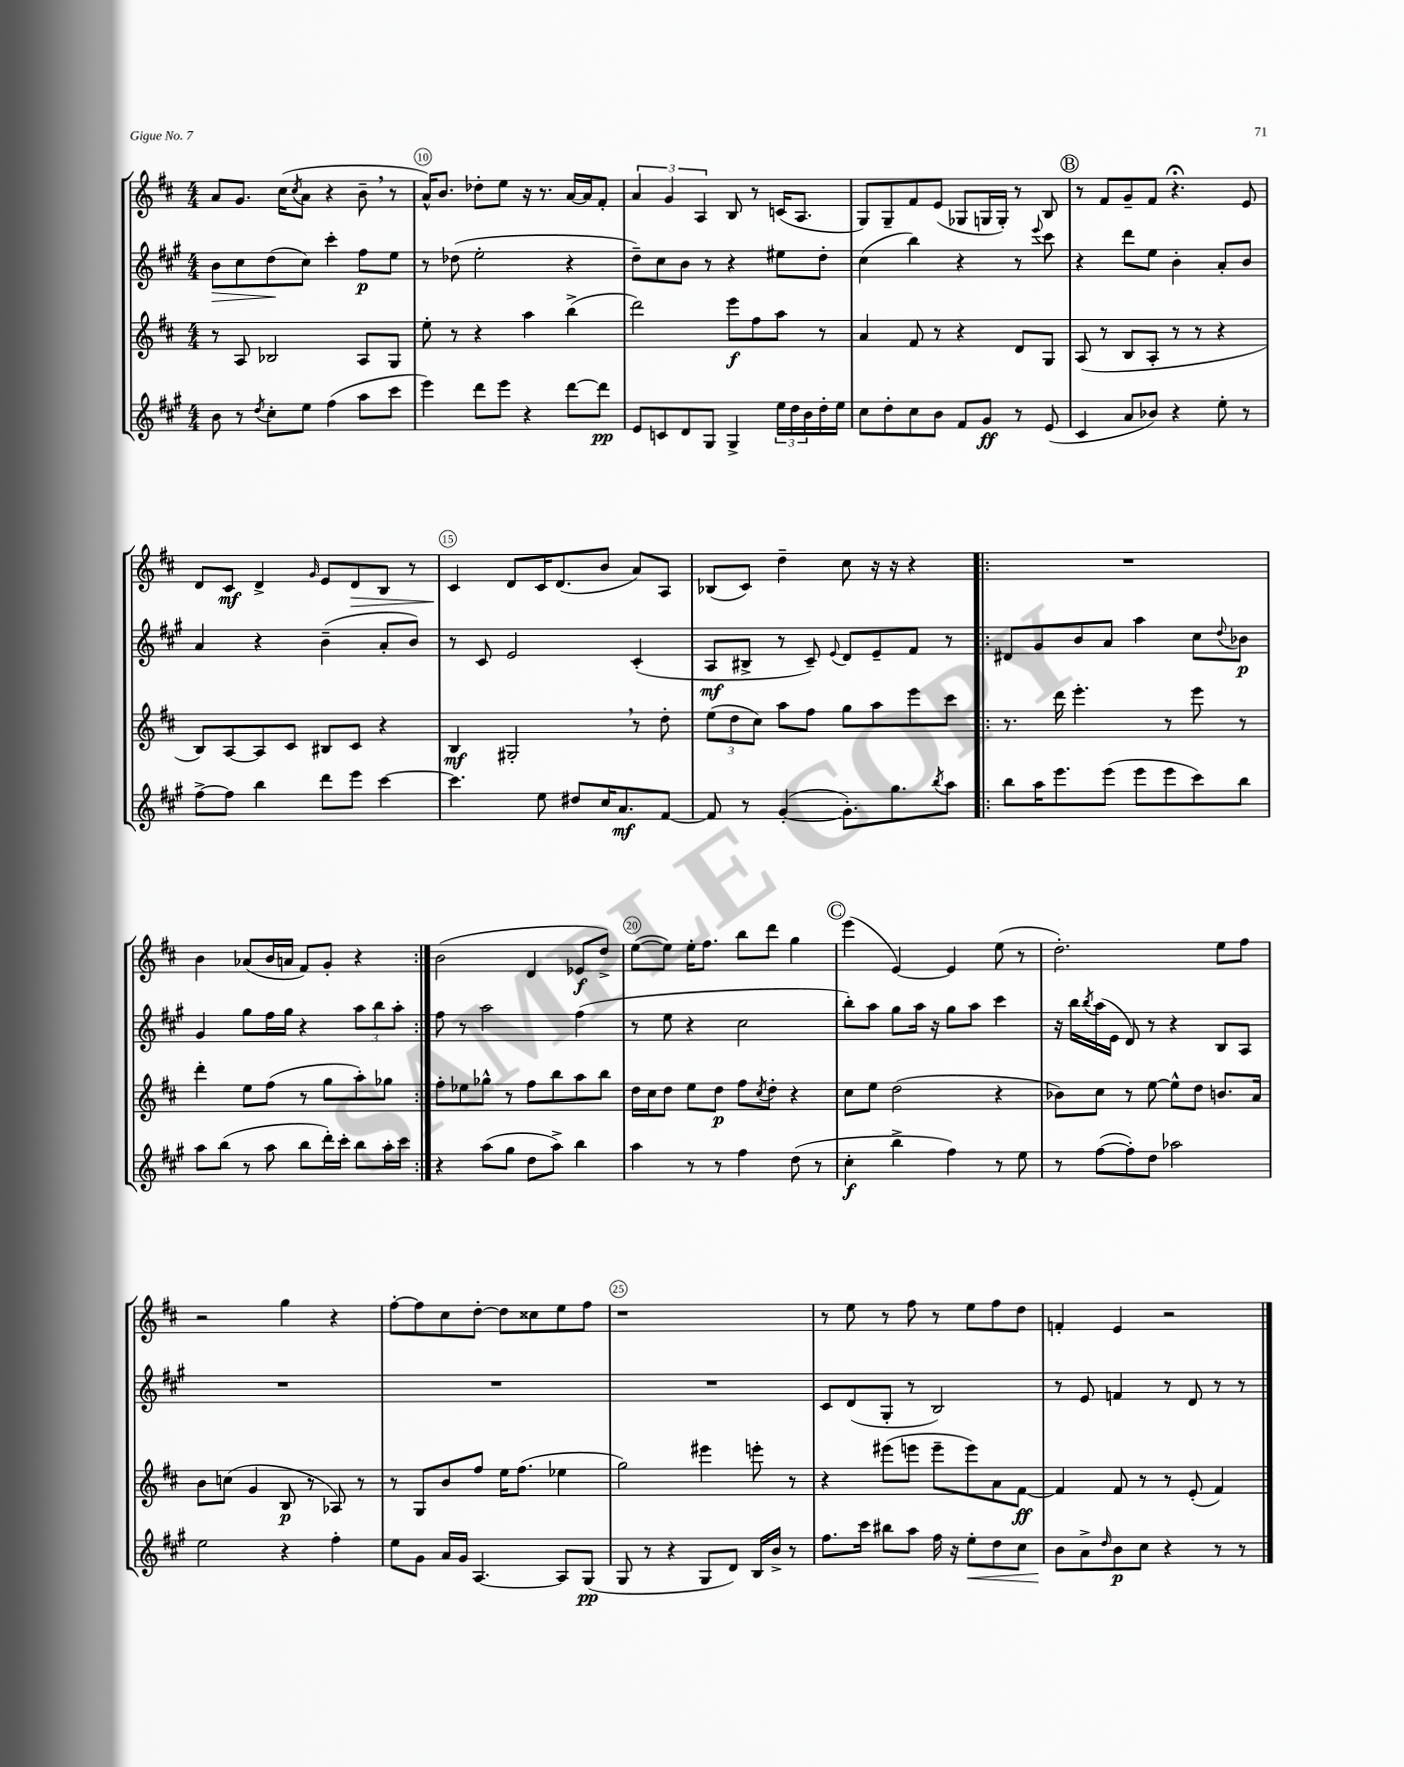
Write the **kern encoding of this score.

**kern	**dynam	**kern	**dynam	**kern	**dynam	**kern	**dynam
*part4	*part4	*part3	*part3	*part2	*part2	*part1	*part1
*staff4	*staff4	*staff3	*staff3	*staff2	*staff2	*staff1	*staff1
*clefG2	*	*clefG2	*	*clefG2	*	*clefG2	*
*k[f#c#g#]	*	*k[f#c#]	*	*k[f#c#g#]	*	*k[f#c#]	*
*M4/4	*	*M4/4	*	*M4/4	*	*M4/4	*
=9	=9	=9	=9	=9	=9	=9	=9
!	!	!	!	!	!LO:HP:b	!	!
8b\	.	8r	.	8b\L	>	8a/L	.
8r	.	8A/	.	8cc#\	.	8.g/J	.
8qdd/	.	.	.	.	.	.	.
8cc#'\L	.	2B-X/	.	(8dd\	.	.	.
.	.	.	.	.	.	(16cc#\KL	.
.	.	.	.	.	.	8qcc#/	.
8ee\J	.	.	.	8cc#\J)	]	8a\J	.
(4ff#\	.	.	.	4ccc#'\	.	4r	.
8aa\L	.	8A/L	.	8ff#\L	p	8b~,\	.
8ccc#\J	.	8G/J	.	8ee\J	.	8r	.
=10	=10	=10	=10	=10	=10	=10	=10
4eee\)	.	8ee'\	.	8r	.	16a^^/KL)	.
.	.	.	.	.	.	8.b/J	.
.	.	8r	.	(8dd-X\	.	.	.
8ddd\L	.	4r	.	2ee'\	.	8dd-X'\L	.
8eee\J	.	.	.	.	.	8ee\J	.
4r	.	4aa\	.	.	.	16r	.
.	.	.	.	.	.	8.r	.
[8ddd\L	.	(4bb^\	.	4r	.	[16a/LL	.
.	.	.	.	.	.	16a/J]	.
8ddd\J]	pp	.	.	.	.	8f#'/J	.
=11	=11	=11	=11	=11	=11	=11	=11
8e/L	.	2ddd\)	.	8dd~\L)	.	6a/	.
8cn/	.	.	.	8cc#\	.	.	.
.	.	.	.	.	.	6g/	.
8d/	.	.	.	8b\J	.	.	.
.	.	.	.	.	.	6A/	.
8G#/J	.	.	.	8r	.	.	.
4G#^/	.	8eee\L	f	4r	.	8B/	.
.	.	8ff#\	.	.	.	8r	.
24ee\LL	.	8aa\J	.	8ee#X\L	.	(16cn/KL	.
24dd\	.	.	.	.	.	.	.
.	.	.	.	.	.	8.A/J	.
24b\	.	.	.	.	.	.	.
16dd'\	.	8r	.	8dd'\J	.	.	.
16ee\JJ	.	.	.	.	.	.	.
=12	=12	=12	=12	=12	=12	=12	=12
8cc#\L	.	4a/	.	(4cc#\	.	8G/L)	.
8dd'\	.	.	.	.	.	8G~/	.
8cc#\	.	8f#/	.	4bb\)	.	8f#/	.
8b\J	.	8r	.	.	.	(8e/J	.
8f#/L	.	4r	.	4r	.	8G-X/L	.
8g#/J	ff	.	.	.	.	16Gn/L	.
.	.	.	.	.	.	16G'/JJ)	.
8r	.	8d/L	.	8r	.	8r	.
.	.	.	.	8qqeee/	.	.	.
(8e/	.	8G/J	.	8ccc#\	.	8B/	.
!!LO:REH:place=s1:t=B
=13	=13	=13	=13	=13	=13	=13	=13
4c#/	.	(8A/	.	4r	.	8r	.
.	.	8r	.	.	.	8f#/L	.
8a/L	.	8B/L	.	8ddd\L	.	8g~/	.
8b-X/J)	.	8A'/J	.	8ee\J	.	8f#/J	.
4r	.	8r	.	4b'\	.	4.r;<	.
.	.	8r	.	.	.	.	.
8ee'\	.	4r	.	8a'/L	.	.	.
8r	.	.	.	8b/J	.	8e/	.
!!LO:LB:g=z
=14	=14	=14	=14	=14	=14	=14	=14
[8ff#^\L	.	8B/L)	.	4a/	.	8d/L	.
8ff#\J]	.	[8A/	.	.	.	8c#/J	mf
4bb\	.	8A/]	.	4r	.	4d^/	.
.	.	8c#/J	.	.	.	.	.
.	.	.	.	.	.	16qqg/	.
8ddd\L	.	8B#X/L	.	(4b~\	.	8e/L	.
!	!	!	!	!	!	!	!LO:HP:b
8eee\J	.	8c#/J	.	.	.	8d/	>
[4ccc#\	.	4r	.	8a'/L	.	8B/J	.
.	.	.	.	8b/J)	.	8r	.
=15	=15	=15	=15	=15	=15	=15	=15
4.ccc#\]	.	4B/	mf	8r	.	4c#/	.
.	.	.	.	8c#/	.	.	.
.	.	2G#X',/	.	2e/	.	8d/L	]
8ee\	.	.	.	.	.	16c#/K	.
.	.	.	.	.	.	(8.d/	.
8dd#X/L	.	.	.	.	.	.	.
16cc#/K	.	.	.	.	.	8b/J	.
8.a/	mf	.	.	.	.	.	.
.	.	8r	.	(4c#'/	.	8a/L)	.
[8f#/J	.	8dd'\	.	.	.	8A/J	.
=16	=16	=16	=16	=16	=16	=16	=16
8f#/]	.	(12ee\L	.	8A/L	mf	(8B-X/L	.
.	.	12dd\	.	.	.	.	.
8r	.	.	.	8B#X^/J	.	8c#/J)	.
.	.	12cc#\J)	.	.	.	.	.
([4g#'/	.	8aa\L	.	8r	.	4dd~\	.
.	.	8ff#\J	.	8c#~/)	.	.	.
.	.	.	.	8qqe/	.	.	.
8.g#'\L])	.	8gg\L	.	8d/L	.	8cc#\	.
.	.	8aa\	.	8e~/	.	16r	.
8.gg#\	.	.	.	.	.	16r	.
.	.	8eee\	.	8f#/J	.	4r	.
8qbb/	.	.	.	.	.	.	.
8aa\J	.	8ccc#\J	.	8r	.	.	.
=17!|:	=17!|:	=17!|:	=17!|:	=17!|:	=17!|:	=17!|:	=17!|:
8bb\L	.	8.r	.	8d#X/L	.	1r	.
16aa\K	.	.	.	8g#/	.	.	.
8.eee\	.	16ddd\	.	.	.	.	.
.	.	4.eee'\	.	8b/	.	.	.
(8eee\J	.	.	.	8a/J	.	.	.
8eee\L	.	.	.	4aa\	.	.	.
8eee\	.	8r	.	.	.	.	.
8ccc#\)	.	8eee\	.	8cc#\L	.	.	.
.	.	.	.	8qqdd/	.	.	.
8bb\J	.	8r	.	8b-X\J	p	.	.
!!LO:LB:g=z
=18	=18	=18	=18	=18	=18	=18	=18
8aa\L	.	4ddd'\	.	4g#/	.	4b\	.
(8bb\J	.	.	.	.	.	.	.
8r	.	8ee\L	.	8gg#\L	.	(8a-X/L	.
8aa\	.	(8ff#\J	.	16ff#\L	.	16b/L	.
.	.	.	.	16gg#\JJ	.	16an/JJ	.
8bb\L	.	8r	.	4r	.	8f#/L)	.
16ddd'\L)	.	8gg\L	.	.	.	8g'/J	.
16ccc#'\JJ	.	.	.	.	.	.	.
8bb\L	.	8aa'\)	.	12aa\L	.	4r	.
.	.	.	.	12bb\	.	.	.
16aa'\L	.	8gg-X\J	.	.	.	.	.
.	.	.	.	12aa'\J	.	.	.
16ccc#\JJ	.	.	.	.	.	.	.
=19:|!	=19:|!	=19:|!	=19:|!	=19:|!	=19:|!	=19:|!	=19:|!
4r	.	8ff#'\L	.	8ff#\	.	(2b\	.
.	.	8ee-X\	.	8r	.	.	.
(8aa\L	.	8gg-X^^\J	.	2aa\	.	.	.
8gg#\J	.	8r	.	.	.	.	.
8dd\L	.	8ff#\L	.	.	.	4d/	.
8aa^\J)	.	8bb\	.	.	.	.	.
4bb\	.	8aa\	.	(4ff#\	.	8e-X/L	f
.	.	8bb\J	.	.	.	8dd^/J)	.
=20	=20	=20	=20	=20	=20	=20	=20
4aa\	.	16dd\LL	.	8r	.	([8ee\L	.
.	.	16cc#\J	.	.	.	.	.
.	.	8dd\J	.	8ee\	.	8ee\J])	.
8r	.	8ee\L	.	4r	.	16ee'\KL	.
.	.	.	.	.	.	8.ff#\J	.
8r	.	8dd\J	p	.	.	.	.
4ff#\	.	8ff#\L	.	2cc#\	.	8bb\L	.
.	.	8qcc#/	.	.	.	.	.
.	.	8dd'\J	.	.	.	8ddd\J	.
(8dd\	.	4r	.	.	.	4gg\	.
8r	.	.	.	.	.	.	.
!!LO:REH:place=s1:t=C
=21	=21	=21	=21	=21	=21	=21	=21
4cc#'\	f	8cc#\L	.	8bb'\L)	.	(4eee\	.
.	.	8ee\J	.	8aa\J	.	.	.
4bb^\	.	(2dd\	.	8gg#\L	.	[4e/)	.
.	.	.	.	16aa\Jk	.	.	.
.	.	.	.	16r	.	.	.
4ff#\)	.	.	.	8gg#\L	.	4e/]	.
.	.	.	.	8aa\J	.	.	.
8r	.	4r	.	4ccc#\	.	(8ee\	.
8ee\	.	.	.	.	.	8r	.
=22	=22	=22	=22	=22	=22	=22	=22
8r	.	8b-X\L)	.	16r	.	2.dd'\)	.
.	.	.	.	16bb\LL	.	.	.
.	.	.	.	8qbb/	.	.	.
([8ff#\L	.	8cc#\J	.	(16aa\	.	.	.
.	.	.	.	16e\JJ	.	.	.
8ff#'\])	.	8r	.	8d/)	.	.	.
8dd\J	.	[8ee\	.	8r	.	.	.
2aa-X\	.	8ee^^\L]	.	4r	.	.	.
.	.	8dd\J	.	.	.	.	.
.	.	8.bn/L	.	8B/L	.	8ee\L	.
.	.	.	.	8A/J	.	8ff#\J	.
.	.	16a/Jk	.	.	.	.	.
!!LO:LB:g=z
=23	=23	=23	=23	=23	=23	=23	=23
2ee\	.	8b\L	.	1r	.	2r	.
.	.	(8ccn\J	.	.	.	.	.
.	.	4g/	.	.	.	.	.
4r	.	8B/	p	.	.	4gg\	.
.	.	8r	.	.	.	.	.
4ff#'\	.	8A-X/)	.	.	.	4r	.
.	.	8r	.	.	.	.	.
=24	=24	=24	=24	=24	=24	=24	=24
8ee\L	.	8r	.	1r	.	[8ff#'\L	.
8g#\J	.	8G/L	.	.	.	8ff#\]	.
16a/LL	.	8b/	.	.	.	8cc#\	.
16g#/JJ	.	.	.	.	.	.	.
[4.A/	.	8ff#/J	.	.	.	[8dd'\J	.
.	.	16ee\KL	.	.	.	8dd\L]	.
.	.	(8.ff#\J	.	.	.	.	.
.	.	.	.	.	.	8cc##X\	.
8A/L]	.	4ee-X\	.	.	.	8ee\	.
(8G#/J	pp	.	.	.	.	8ff#\J	.
=25	=25	=25	=25	=25	=25	=25	=25
8G#/	.	2gg\)	.	1r	.	1r	.
8r	.	.	.	.	.	.	.
4r	.	.	.	.	.	.	.
8G#/L	.	4eee#X\	.	.	.	.	.
8d/J)	.	.	.	.	.	.	.
16B/LL	.	8eeen'\	.	.	.	.	.
16b^/JJ	.	.	.	.	.	.	.
8r	.	8r	.	.	.	.	.
=26	=26	=26	=26	=26	=26	=26	=26
8.ff#\L	.	4r	.	8c#/L	.	8r	.
.	.	.	.	(8d/	.	8ee\	.
16ccc#\Jk	.	.	.	.	.	.	.
8bb#X\L	.	(8eee#X\L	.	8G#'/J	.	8r	.
8aa\J	.	8eeen\J	.	8r	.	8ff#\	.
16ff#\	.	8eee~\L	.	2B/)	.	8r	.
16r	.	.	.	.	.	.	.
!	!LO:HP:b	!	!	!	!	!	!
8ee'\L	<	8eee\)	.	.	.	8ee\L	.
8dd\	.	8a\	.	.	.	8ff#\	.
8cc#\J	.	[8f#\J	ff	.	.	8dd\J	.
=27	=27	=27	=27	=27	=27	=27	=27
8b\L	.	4f#/]	.	8r	.	4fn'/	.
8a^\	[	.	.	8e/	.	.	.
16qqdd/	.	.	.	.	.	.	.
8b\	p	8f#/	.	4fn/	.	4e/	.
8cc#\J	.	8r	.	.	.	.	.
4r	.	8r	.	8r	.	2r	.
.	.	(8e'/	.	8d/	.	.	.
8r	.	4f#/)	.	8r	.	.	.
8r	.	.	.	8r	.	.	.
==	==	==	==	==	==	==	==
*-	*-	*-	*-	*-	*-	*-	*-
